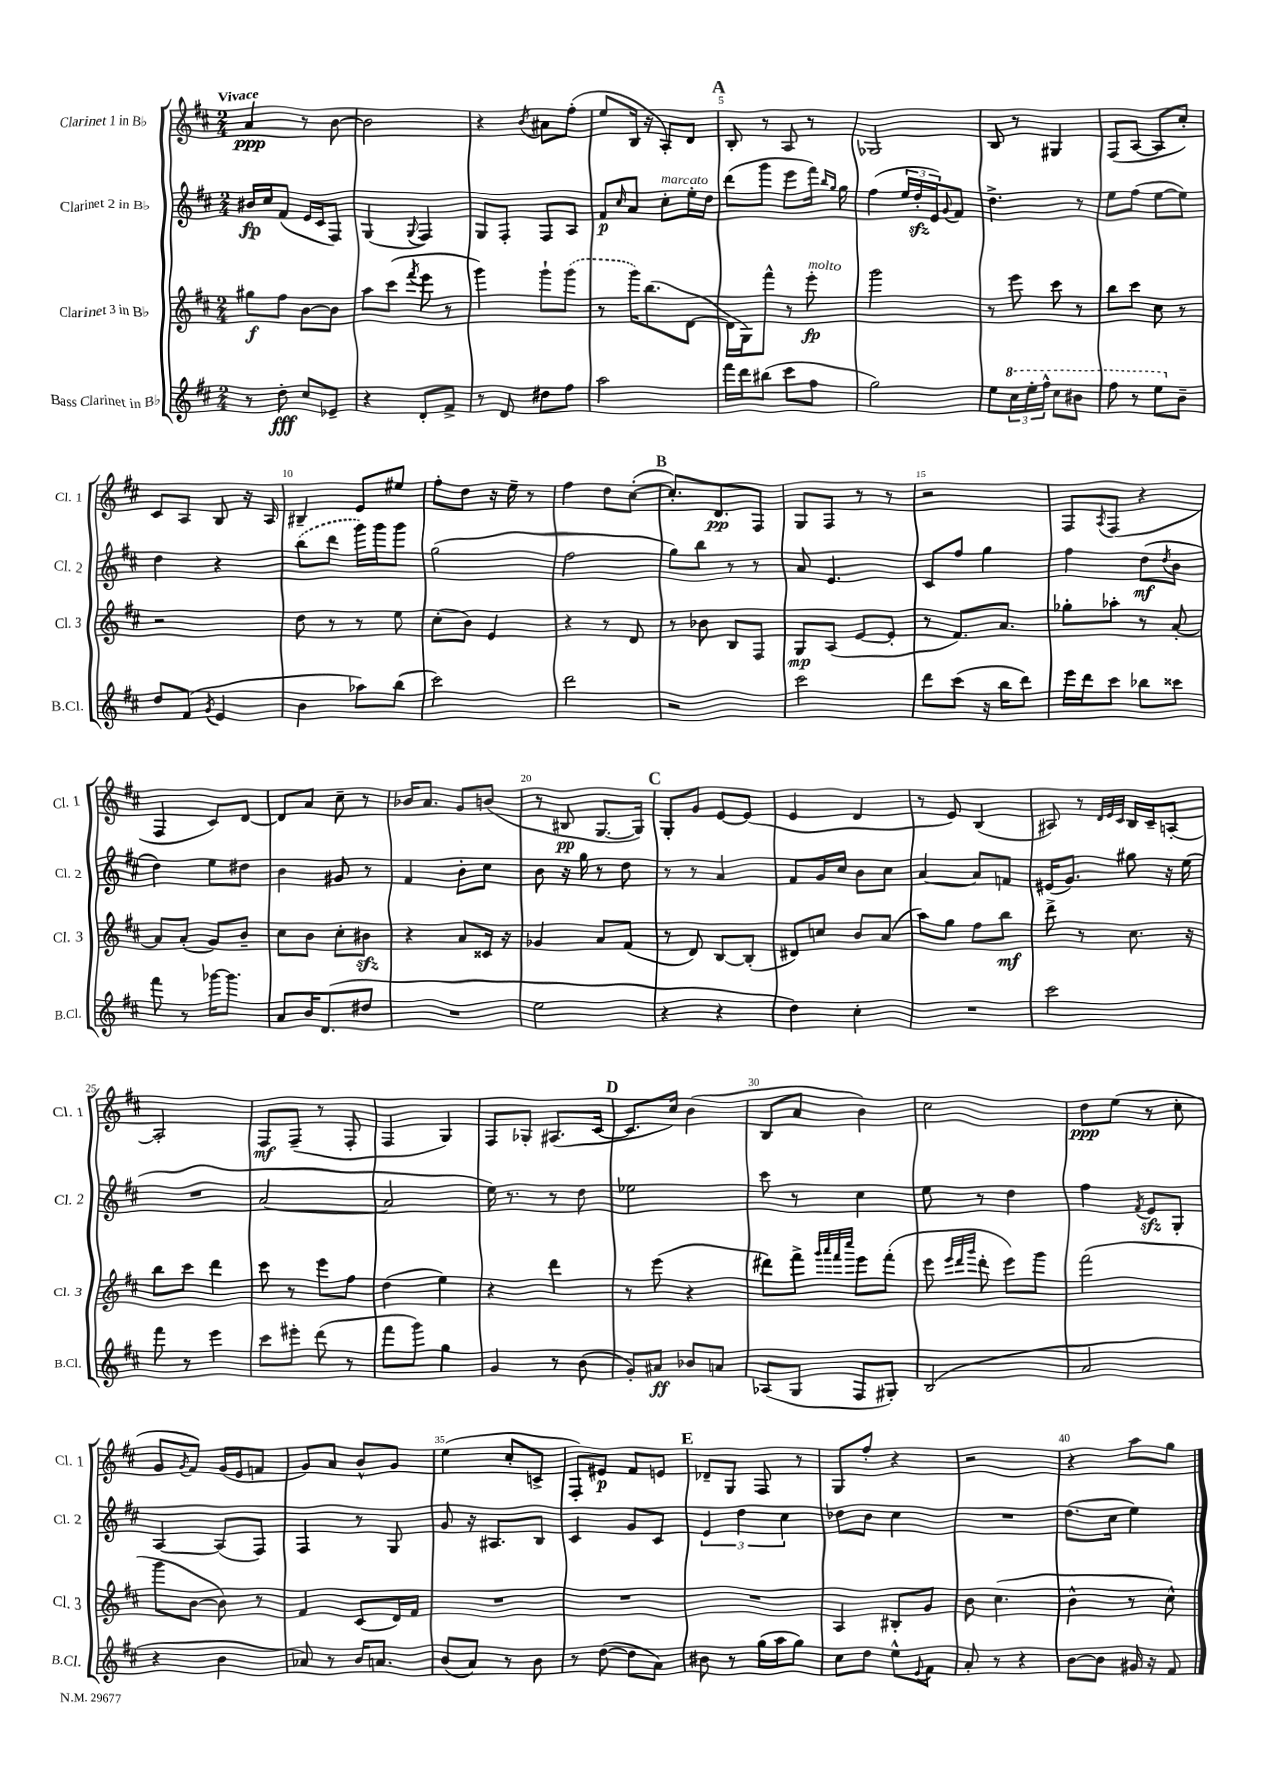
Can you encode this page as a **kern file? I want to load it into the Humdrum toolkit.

**kern	**kern	**kern	**kern
*staff4	*staff3	*staff2	*staff1
*clefG2	*clefG2	*clefG2	*clefG2
*k[f#c#]	*k[f#c#]	*k[f#c#]	*k[f#c#]
*M2/4	*M2/4	*M2/4	*M2/4
8r	8gg#	16b#	4a
.	.	16cc#	.
8dd'	8ff#	(8f#	.
8cc#	[8b	16e	8r
.	.	16c#	.
8e-~	8b]	8F#)	[8b
=	=	=	=
4r	8aa	(4G	2b]
.	(8ccc#	.	.
.	8qfff#	8qqG	.
8d'	8eee	4F#)	.
8f#^	8r	.	.
=	=	=	=
8r	4ggg)	8G	4r
8d	.	8F#'	.
.	.	.	8qb
8dd#	8ggg`	8F#	8a#
8ff#	(8ggg	8A	(8ff#'
=	=	=	=
2aa	8r	8f#	8ee
.	.	16qqcc#	.
.	16ggg)	8a	16B
.	(8.bb	.	16r
.	.	8cc#'	8A')
.	[8d	16ee'	8d
.	.	16dd	.
=	=	=	=
16fff#	16d]	(8ddd	8B'
16ddd	16G)	.	.
(8bb#	8fff#^^	8ggg	8r
8ccc#	8r	8eee	8A
8ff#	8eee'	16fff#)	8r
.	.	16qqbb	.
.	.	16qqgg	.
.	.	16gg	.
=	=	=	=
2gg)	2ggg	(4ff#	2G-
.	.	24ee	.
.	.	24dd'	.
.	.	24e)	.
.	.	8qqg	.
.	.	8f#	.
=	=	=	=
8ee	8r	4.dd^	8B
24ccc#	8eee	.	8r
24eee'	.	.	.
24fff#^^	.	.	.
8ccc#	8ccc#	.	4G#
8bb#	8r	8r	.
=	=	=	=
8fff#	8bb	8ee	(8F#
8r	8ccc#	(8ff#	[8A
8eee	8cc#	[8ee	8A]
8b~	8r	8ee])	8cc#')
=	=	=	=
8dd	2r	4dd	8c#
(8f#	.	.	8A
8qg	.	.	.
4e	.	4r	8B
.	.	.	16r
.	.	.	16A
=	=	=	=
4b	8dd	(8bb	4B#~
.	8r	8ddd	.
8aa-)	8r	16ggg)	8e
.	.	16ggg	.
(8bb	8ee	8ggg	8ee#
=	=	=	=
2ccc#)	(8cc#'	(2gg	8ff#'
.	8b)	.	8dd
.	4e	.	16r
.	.	.	16ee~
.	.	.	8r
=	=	=	=
2ddd	4r	2ff#	4ff#
.	8r	.	8dd
.	8d	.	([8cc#'
=	=	=	=
2r	8r	8gg)	8.cc#'])
.	8b-	8bb	.
.	.	.	8.d
.	8B	8r	.
.	8F#	8r	8F#
=	=	=	=
2ccc#	8G	8a	8G
.	(8A	4.e	8F#
.	[8e	.	8r
.	8e']	.	8r
=	=	=	=
8ddd	8r	8c#	2r
(8ccc#	8.f#)	8ff#	.
16r	.	4gg	.
16bb	8.a	.	.
8ddd)	.	.	.
=	=	=	=
16eee	8gg-'	4ff#	8F#
16ddd	.	.	.
.	.	.	8qA
8ccc#	8aa-'	.	(8F#
8bb-	8r	(8dd	4r
.	.	8qdd	.
8ccc##	[8a'	8b	.
=	=	=	=
8fff#	8a]	4dd)	4F#
8r	(8a'	.	.
[16ggg-	8g)	8ee	8c#)
8.ggg-]	.	.	.
.	8b~	8dd#	[8d
=	=	=	=
8a	8cc#	4b	8d]
16b	8b	.	8a
(8.d	.	.	.
.	8cc#'	8g#	8cc#~
8dd#	8b#	8r	8r
=	=	=	=
2r	4r	4f#	16b-
.	.	.	8.a
.	8a	8b'	8g
.	16c##	8cc#	(8b
.	16r	.	.
=	=	=	=
2ee	4g-	8b	8r
.	.	16r	8B#
.	.	16gg	.
.	8a	8r	[8.G
.	(8f#	8dd	.
.	.	.	16G])
=	=	=	=
4r	8r	8r	8G'
.	8d)	8r	8g
4r	[8B	4a	[8e
.	(8B']	.	(8e]
=	=	=	=
4dd)	8d#)	8f#	4e
.	8cc	16g	.
.	.	16cc#	.
4cc#'	8b	8b	4d
.	(8a	8cc#	.
=	=	=	=
2r	8aa)	[4a	8r
.	8gg	.	8e)
.	8ff#	8a]	(4B
.	8bb	8f	.
=	=	=	=
2ccc#	8ddd^	(16e#	8A#)
.	.	8.g)	.
.	8r	.	8r
.	.	.	32qqd
.	.	.	32qqe
.	.	.	32qqc#
.	8.cc#	8gg#	16B
.	.	.	16c#~
.	.	16r	[8A'
.	16r	(16ee	.
=	=	=	=
8fff#	8bb	2r	2A']
8r	8ccc#	.	.
4eee	4ddd	.	.
=	=	=	=
8ccc#	8ccc#	[2a	8F#
8eee#'	8r	.	(8F#~
(8ddd	8eee	.	8r
8r	8ff#	.	8F#'
=	=	=	=
8fff#	(4dd	2a]	4F#
8ggg)	.	.	.
4gg	4ee)	.	4G)
=	=	=	=
4g	4r	16ee)	8F#
.	.	8.r	.
.	.	.	8G-'
8r	4ddd	8r	(8.A#
(8b	.	8dd	.
.	.	.	[16c#
=	=	=	=
8g')	8r	2ee-	8.c#]
8a#	(8eee	.	.
.	.	.	16cc#)
8b-	4r	.	(4b
8a	.	.	.
=	=	=	=
(8A-	8ddd#)	8ccc#	8B
8G	8fff#^	8r	8a
.	32qqggg	.	.
.	32qqaaa	.	.
.	32qqfff#	.	.
.	32qqcccc#	.	.
8F#	8eee	4cc#	4b)
8G#')	(8fff#'	.	.
=	=	=	=
(2B	8eee	8ee	2cc#
.	32qqeee	.	.
.	32qqddd	.	.
.	32qqggg	.	.
.	8ddd'	8r	.
.	8eee)	4dd	.
.	8ggg	.	.
=	=	=	=
2a	(2fff#	4ff#	8dd
.	.	.	(8ee
.	.	8qf#	.
.	.	8e	8r
.	.	8G'	8cc#'
=	=	=	=
4r	8ggg	[4A	8g
.	.	.	8qg
.	[8b	.	8f#)
4b	8b])	(8A]	(16g
.	.	.	16e
.	8r	8F#)	8f
=	=	=	=
8a-)	4f#	4F#	8g)
8r	.	.	8a
16b	(8c#	8r	8b^^
8.a	.	.	.
.	16d)	8G	8g
.	16f#	.	.
=	=	=	=
(8b	2r	8g	(4ee
8a)	.	16r	.
.	.	8.A#	.
8r	.	.	8cc#'
8b	.	8B	8c^
=	=	=	=
8r	2r	4c#	8F#')
([8dd	.	.	8e#
8dd]	.	8g	8f#
8a)	.	8c#	8e
=	=	=	=
8b#	2r	6e	8d-~
8r	.	.	8G
.	.	6dd	.
(16gg	.	.	8F#
16aa	.	.	.
.	.	6cc#	.
8gg)	.	.	8r
=	=	=	=
8cc#	4A	8dd-	8G
8dd	.	8b	8ff#'
8ee^^	8B#'	4cc#	4r
8qqe	.	.	.
8f#	8g	.	.
=	=	=	=
8a'	8b	2r	2r
8r	(4.cc#	.	.
4r	.	.	.
=	=	=	=
[8b	4b^^	(8.dd	4r
8b]	.	.	.
.	.	16cc#	.
16g#	8r	4ee)	8aa
16r	.	.	.
8f#	8cc#^^)	.	8gg
==	==	==	==
*-	*-	*-	*-
